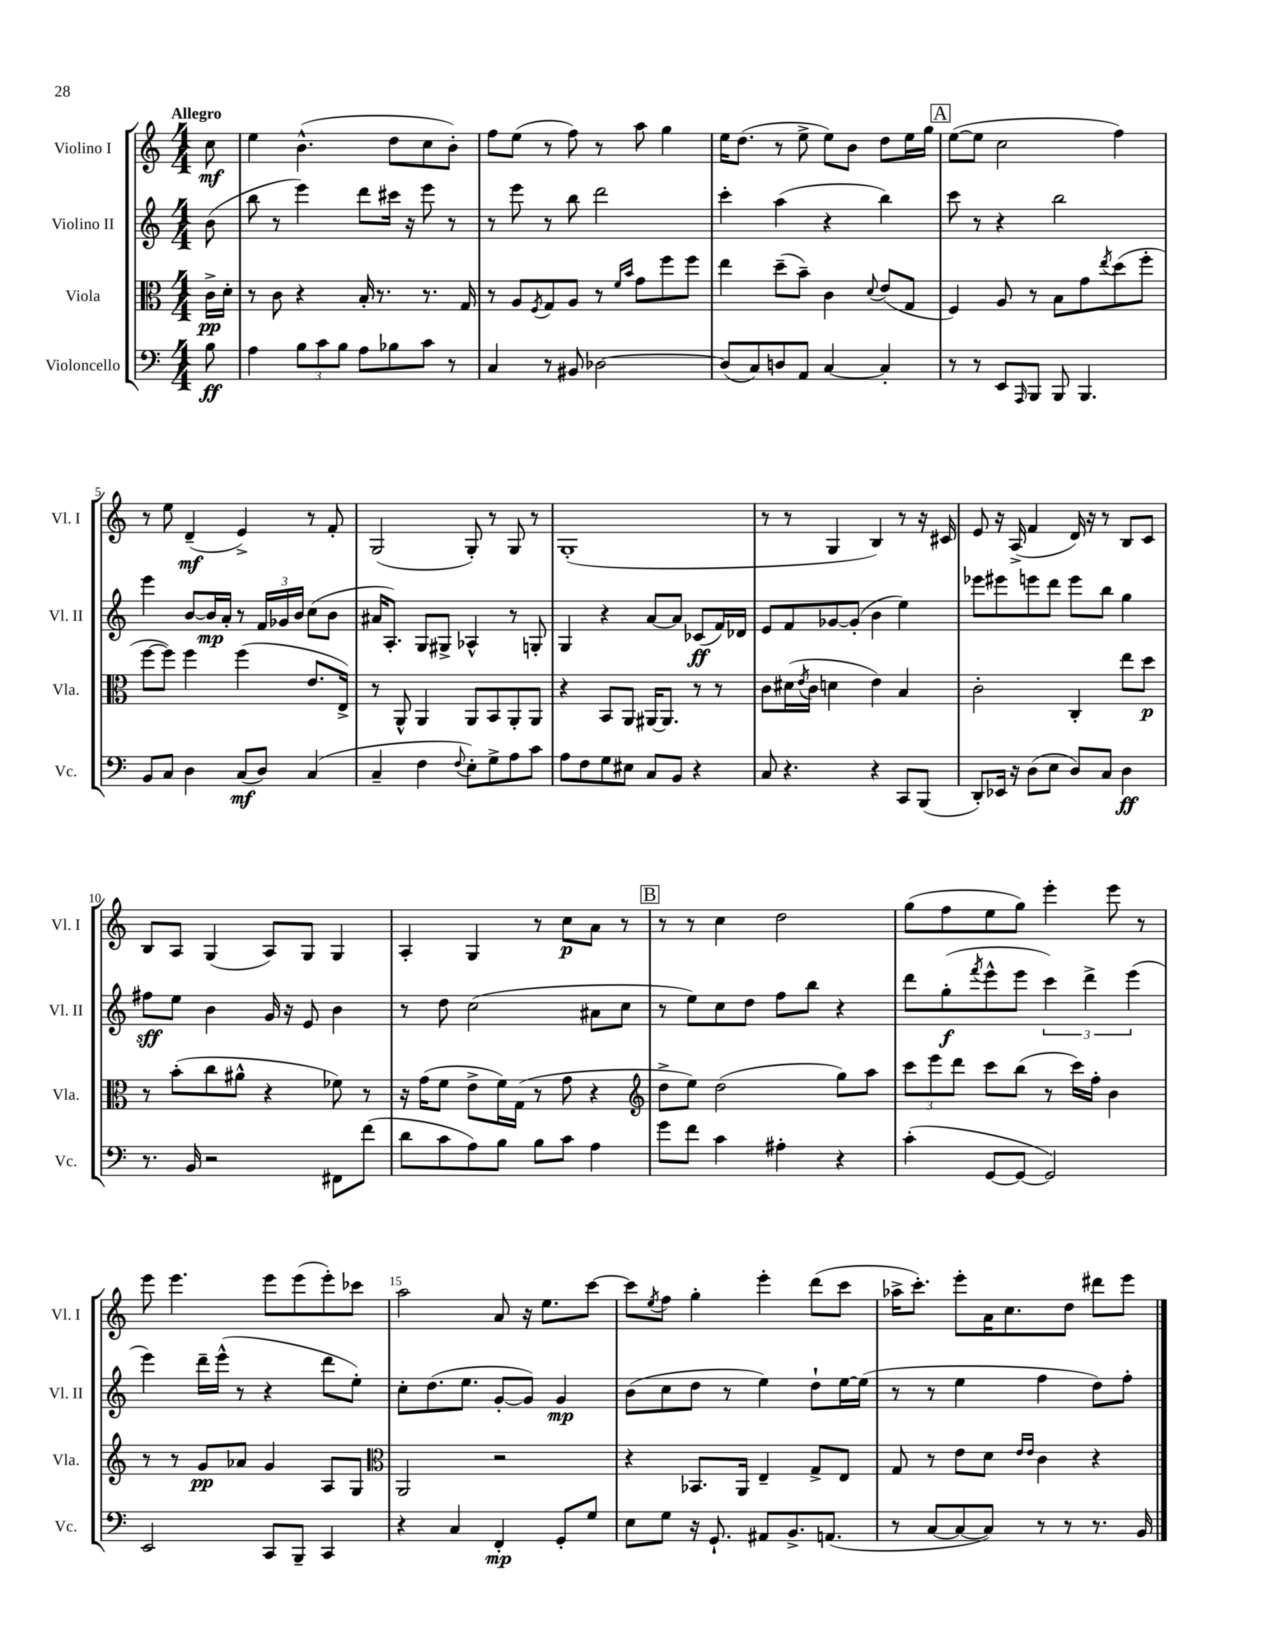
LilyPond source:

<<
\new StaffGroup <<
\new Staff = "s0" \with { instrumentName = "Violino I" shortInstrumentName = "Vl. I" } {
    \clef treble \key c \major \numericTimeSignature \time 4/4 \partial 8 \tempo "Allegro"
    c''8\mf |
    e''4 b'4.-^( d''8 c''8 b'8-.) |
    f''8 e''8( r8 f''8) r8 a''8 g''4 |
    e''16 d''8.( r8 e''8-> e''8) b'8 d''8 e''16 g''16 |
    \mark \markup { \box "A" } e''8~( e''8 c''2 f''4) |
    r8 e''8 d'4--\mf( e'4->) r8 f'8-. |
    g2( g8-.) r8 g8 r8 |
    g1-.( |
    r8 r8 g4 b4) r8 r16 cis'16 |
    e'8 r16 a16->( f'4 d'16) r16 r8 b8 c'8 |
    b8 a8 g4( a8) g8 g4 |
    a4-. g4 r8 c''8\p a'8 r8 |
    \mark \markup { \box "B" } r8 r8 c''4 d''2 |
    g''8( f''8 e''8 g''8) e'''4-. e'''8 r8 |
    e'''8 e'''4. e'''8 e'''8( e'''8-.) ces'''8 |
    a''2 a'8 r16 e''8. c'''8~ |
    c'''8 \acciaccatura { e''8 } f''8 g''4-. e'''4-. d'''8( c'''8 |
    aes''16-> c'''8.-.) e'''8-. a'16 c''8. d''8 dis'''8 e'''8 \bar "|." |
}
\new Staff = "s1" \with { instrumentName = "Violino II" shortInstrumentName = "Vl. II" } {
    \clef treble \key c \major \numericTimeSignature \time 4/4 \partial 8
    b'8( |
    b''8 r8 e'''4) d'''8 cis'''16 r16 e'''8 r8 |
    r8 e'''8 r8 b''8 d'''2 |
    c'''4-. a''4( r4 b''4) |
    \mark \markup { \box "A" } c'''8 r8 r4 b''2 |
    e'''4 b'8~ b'16\mp a'16-. r8 \tuplet 3/2 { f'16 ges'16 b'16 } c''8( b'8 |
    ais'16 a8.-.) g8 gis8-> aes4-^ r8 g8-. |
    g4 r4 a'8~ a'8 ces'8\ff( f'16) des'16 |
    e'8 f'8 ges'8~ ges'8-.( b'4 e''4) |
    ees'''8 eis'''8 e'''8 d'''8 e'''8 b''8 g''4 |
    fis''8\sff e''8 b'4 g'16 r16 e'8 b'4 |
    r8 d''8 c''2( ais'8 c''8 |
    \mark \markup { \box "B" } r8 e''8) c''8 d''8 f''8 b''8 r4 |
    d'''8 g''8-.\f( \acciaccatura { f'''8 } e'''8-^ e'''8 \tuplet 3/2 { c'''4) d'''4-> e'''4( } |
    e'''4) d'''16-- e'''16-^( r8 r4 d'''8 e''8-.) |
    c''8-. d''8.( e''8. g'8~-. g'8) g'4\mp |
    b'8( c''8 d''8 r8 e''4) d''8-! e''16~ e''16( |
    r8 r8 e''4 f''4 d''8) f''8-. \bar "|." |
}
\new Staff = "s2" \with { instrumentName = "Viola" shortInstrumentName = "Vla." } {
    \clef alto \key c \major \numericTimeSignature \time 4/4 \partial 8
    c'16->\pp d'16-. |
    r8 c'8 r4 b16-. r8. r8. g16 |
    r8 a8 \acciaccatura { f8 } g8 a8 r8 \grace { f'16 b'16 } g'8 f''8 f''8 |
    e''4 d''8--( b'8--) c'4 \appoggiatura { d'8 } e'8( g8 |
    \mark \markup { \box "A" } f4) a8 r8 b8 g'8 \acciaccatura { e''8 } d''8( f''8-. |
    f''8~ f''8) f''4 f''4( e'8. e16->) |
    r8 a,8-^ a,4 a,8 b,8 a,8-. a,8 |
    r4 b,8 a,8 ais,16~ ais,8. r8 r8 |
    c'8 dis'16( \acciaccatura { e'8 } c'16 d'4 e'4) b4 |
    c'2-. c4-. e''8 d''8\p |
    r8 b'8-.( c''8 ais'8-^ r4 fes'8) r8 |
    r16 g'16( f'8 e'8-> f'16) g16( r8 g'8 r4 |
    \mark \markup { \box "B" } \clef treble d''8-> e''8) d''2( g''8) a''8 |
    \tuplet 3/2 { c'''8 e'''8 d'''8 } c'''8 b''8( r8 c'''16) f''16-. b'4 |
    r8 r8 g'8\pp aes'8 g'4 a8 g8 |
    \clef alto a,2 r2 |
    r4 bes,8. a,16 e4-- g8-> e8 |
    g8 r8 e'8 d'8 \grace { e'16 e'16 } c'4 r4 \bar "|." |
}
\new Staff = "s3" \with { instrumentName = "Violoncello" shortInstrumentName = "Vc." } {
    \clef bass \key c \major \numericTimeSignature \time 4/4 \partial 8
    b8\ff |
    a4 \tuplet 3/2 { b8 c'8 b8 } a8 bes8 c'8 r8 |
    c4 r8 bis,8 des2~ |
    des8( c8) d8 a,8 c4~ c4-. |
    \mark \markup { \box "A" } r8 r8 e,8 \grace { a,,16 } b,,8 b,,8 b,,4. |
    b,8 c8 d4 c8\mf( d8) c4( |
    c4-- f4 \appoggiatura { f8 } e8-.) g8-> a8 c'8 |
    a8 f8 g8 eis8 c8 b,8 r4 |
    c8 r4. r4 c,8 b,,8( |
    d,8-.) ees,16 r16 d8( e8 d8) c8 d4\ff |
    r8. b,16 r2 fis,8 f'8( |
    d'8 c'8 a8) b8 b8 c'8 a4 |
    \mark \markup { \box "B" } g'8 f'8 c'4 ais4-. r4 |
    c'4-.( g,8~ g,8~ g,2) |
    e,2 c,8 b,,8-- c,4 |
    r4 c4 f,4-.\mp g,8-. g8 |
    e8 g8 r16 g,8.-! ais,8 b,8.-> a,8.( |
    r8 c8~ c8~ c8) r8 r8 r8. b,16 \bar "|." |
}
>>
>>
\layout { \context { \Score \override BarNumber.break-visibility = ##(#f #t #t) barNumberVisibility = #(every-nth-bar-number-visible 5) } }
